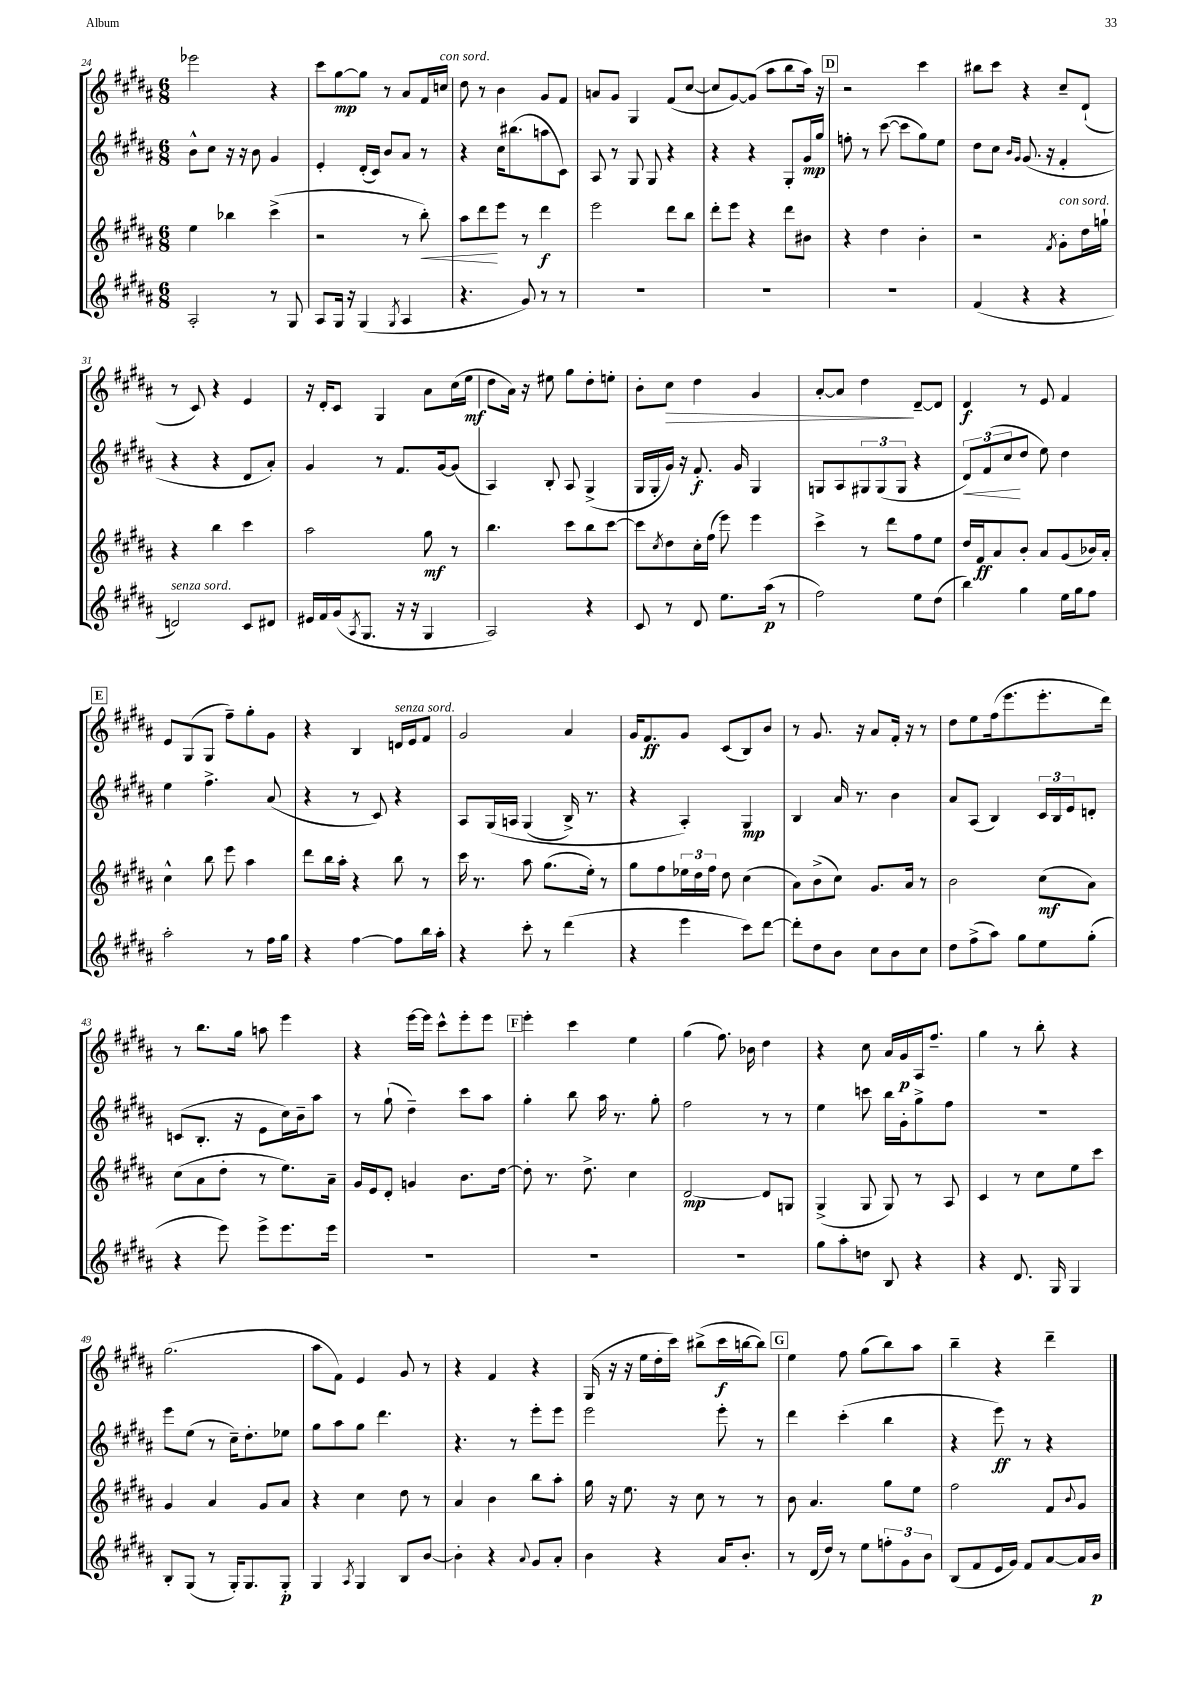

**kern	**kern	**kern	**kern
*staff4	*staff3	*staff2	*staff1
*clefG2	*clefG2	*clefG2	*clefG2
*k[f#c#g#d#a#]	*k[f#c#g#d#a#]	*k[f#c#g#d#a#]	*k[f#c#g#d#a#]
*M6/8	*M6/8	*M6/8	*M6/8
2A#'/	4ee\	8b^^\L	2eee-\
.	.	8cc#\J	.
.	4bb-\	16r	.
.	.	16r	.
.	.	8b\	.
8r	(4ccc#^\	4g#/	4r
8G#/	.	.	.
=	=	=	=
8A#/L	2r	4e'/	8ccc#\L
16G#/Jk	.	.	[8gg#\
16r	.	.	.
(4G#/	.	(16d#'/LL	8gg#\]J
.	.	16c#/JJ)	.
.	.	8b/L	8r
8qG#/	.	.	.
4A#/	8r	8a#/J	8a#/L
.	8bb'\)	8r	16f#/L
.	.	.	16cc/JJ
=	=	=	=
4.r	8aa#\L	4r	8dd#\
.	8ddd#\	.	8r
.	8eee\J	16cc#\LK	4b\
.	.	(8.bb#\	.
8g#/)	8r	.	.
8r	4ddd#\	8aa\	8g#/L
8r	.	8c#\J)	8f#/J
=	=	=	=
2.r	2eee\	8A#/	8a/L
.	.	8r	8g#/J
.	.	8G#/	4G#/
.	.	8G#/	.
.	8ddd#\L	4r	(8f#/L
.	8bb\J	.	[8cc#/J
=	=	=	=
2.r	8ddd#'\L	4r	8cc#/]L
.	8eee\J	.	[8g#/)
.	4r	4r	(8g#/]J
.	.	.	8aa#\L
.	8ddd#\L	8G#'/L	8bb\
.	8b#\J	16g#/L	16aa#\Jk)
.	.	16gg#/JJ	16r
=	=	=	=
2.r	4r	8ff'\	2r
.	.	8r	.
.	4dd#\	([8ccc#\	.
.	.	8ccc#\]L	.
.	4b'\	8gg#\)	4ccc#\
.	.	8ee\J	.
=	=	=	=
(4f#/	2r	8dd#\L	8bb#\L
.	.	8cc#\J	8ccc#\J
.	.	16qqb/LL	.
.	.	16qqg#/JJ	.
4r	.	(8.g#/	4r
.	.	16r	.
.	8qf#/	.	.
4r	8g#'\L	4f#'/	8cc#~/L
.	16dd#\L	.	(8d#`/J
.	16gg`\JJ	.	.
=	=	=	=
2d/)	4r	4r	8r
.	.	.	8c#/)
.	4bb\	4r	4r
8c#/L	4ccc#\	8d#/L	4e/
8d#/J	.	8a#'/J)	.
=	=	=	=
16e#/LL	2aa#\	4g#/	16r
16f#/	.	.	16d#'/LK
(16g#/J	.	.	8c#/J
8qA#/	.	.	.
8.G#/J	.	.	.
.	.	8r	4G#/
16r	.	8.f#/L	.
16r	.	.	.
4G#/	8gg#\	.	8a#\L
.	.	[16g#/k	.
.	8r	(8g#/]J	(16cc#\L
.	.	.	16ee\JJ
=	=	=	=
2A#/)	4.bb\	4A#/)	8dd#\L
.	.	.	16a#\Jk)
.	.	.	16r
.	.	8B'/	8ee#\
.	8ccc#\L	8A#/	8gg#\L
4r	8bb\	(4G#^/	8dd#'\
.	[8ccc#\J	.	8ee'\J
=	=	=	=
8c#/	8ccc#\]L	16G#/LL	8b'\L
.	.	16G#'/	.
.	8qcc#/	.	.
8r	8dd#\	16g#/JJ)	8cc#\J
.	.	16r	.
8d#/	16cc#'\L	8.f#'/	4dd#\
.	(16ff#\JJ	.	.
8.ee\L	8eee\)	.	.
.	.	16g#/	.
.	4eee\	4G#/	4g#/
(16aa#\Jk	.	.	.
8r	.	.	.
=	=	=	=
2ff#\)	4ccc#^\	8G/L	[8a#'/L
.	.	8A#/	8a#/]J
.	8r	12G#/	4dd#\
.	.	(12G#/	.
.	8ddd#\L	.	.
.	.	12G#/J	.
8ee\L	8ff#\	4r	[8d#~/L
(8dd#\J	8ee\J	.	8d#/]J
=	=	=	=
4bb\)	16dd#/LL	12d#/L)	4d#/
.	16f#/J	.	.
.	.	(12f#/	.
.	8a#/	.	.
.	.	12cc#/	.
4gg#\	8b'/J	8dd#/J	8r
.	8a#/L	8ee\)	8e/
16ee\LL	(8g#/	4dd#\	4f#/
16gg#\J	.	.	.
8ff#\J	16b-/L)	.	.
.	16a#'/JJ	.	.
=	=	=	=
2aa#'\	4cc#^^\	4ee\	8e/L
.	.	.	(8G#/
.	8bb\	4.ff#^\	8G#/J
.	8eee\	.	8ff#~\L)
8r	4aa#\	.	8gg#'\
16ff#\LL	.	(8a#/	8g#\J
16gg#\JJ	.	.	.
=	=	=	=
4r	8ddd#\L	4r	4r
.	16bb\L	.	.
.	16aa#'\JJ	.	.
[4ff#\	4r	8r	4B/
.	.	8c#/)	.
8ff#\]L	8bb\	4r	16d/LL
.	.	.	16e/J
16bb\L	8r	.	8f#/J
16aa#'\JJ	.	.	.
=	=	=	=
4r	16ccc#\	8A#/L	2g#/
.	8.r	.	.
.	.	&(16G#/L	.
.	.	16A/JJ	.
8ccc#'\	8aa#\	(4G#/	.
8r	(8.gg#\L	.	.
(4ddd#\	.	16B^/)	4a#/
.	16ee'\Jk)	8.r	.
.	8r	.	.
=	=	=	=
4r	8gg#\L	4r	16g#/LK
.	.	.	8.f#/
.	8ff#\	.	.
4eee\	24ee-\L	4A#'/&)	8g#/J
.	24dd#\	.	.
.	24ff#\JJ	.	.
.	8dd#\	.	(8c#/L
8ccc#\L)	(4cc#\	4G#/	8B/)
[8ddd#\J	.	.	8b/J
=	=	=	=
8ddd#'\]L	8a#\L)	4B/	8r
8dd#\	(8b^\	.	8.g#/
8b\J	8cc#\J)	16a#/	.
.	.	8.r	16r
8cc#\L	8.g#/L	.	8a#/L
8b\	.	4b\	16f#'/Jk
.	16a#/Jk	.	16r
8cc#\J	8r	.	8r
=	=	=	=
8dd#\L	2b\	8a#/L	8dd#\L
(8ff#^\	.	(8A#/J	8ee\
8aa#\J)	.	4B/)	(16ff#\k
.	.	.	8.eee\
8gg#\L	.	.	.
8ee\	(8cc#\L	24c#/LL	8.eee'\
.	.	24B/	.
.	.	24e/J	.
(8gg#'\J	8a#\J)	8d'/J	.
.	.	.	16ddd#\Jk)
=	=	=	=
4r	(8cc#\L	(8c/L	8r
.	8a#\	8.B'/J	8.bb\L
8eee\)	8dd#'\J	.	.
.	.	16r	16gg#\Jk
8eee^\L	8r	8e\L	8aa\
8.eee\	8.ee\L)	16cc#\L)	4eee\
.	.	16b~\J	.
.	.	8aa#\J	.
16eee\Jk	16a#~\Jk	.	.
=	=	=	=
2.r	16g#/LL	8r	4r
.	16e/J	.	.
.	8d#'/J	(8gg#`\	.
.	4g/	4dd#~\)	[16eee\LL
.	.	.	16eee\]JJ
.	.	.	8ccc#^^\L
.	8.b\L	8ccc#\L	8eee'\
.	.	8aa#\J	8eee\J
.	[16dd#\Jk	.	.
=	=	=	=
2.r	8dd#'\]	4gg#'\	4eee'\
.	8.r	.	.
.	.	8bb\	4ccc#\
.	8.dd#^\	.	.
.	.	16aa#\	.
.	.	8.r	.
.	4cc#\	.	4ee\
.	.	8gg#'\	.
=	=	=	=
2.r	[2d#/	2ff#\	(4gg#\
.	.	.	8.ff#\)
.	.	.	16b-\
.	8d#/]L	8r	4dd#\
.	8G/J	8r	.
=	=	=	=
8gg#\L	(4G#^/	4ee\	4r
8aa#'\	.	.	.
8dd\J	8G#/	8ccc\	8cc#\
8B/	8G#/)	16bb\LL	16a#/LL
.	.	16g#'\J	16g#/
4r	8r	8gg#^\	16A#/J
.	.	.	8.ff#~/J
.	8A#/	8ff#\J	.
=	=	=	=
4r	4c#/	2.r	4gg#\
8.d#/	8r	.	8r
.	8cc#\L	.	8bb'\
16G#/	.	.	.
4G#/	8ee\	.	4r
.	8ccc#\J	.	.
=	=	=	=
8B'/L	4g#/	8eee\L	(2.gg#\
(8G#/J	.	(8ee\J	.
8r	4a#/	8r	.
16G#'/LK)	.	16cc#~\LK)	.
8.G#/	.	8.dd#'\	.
.	8g#/L	.	.
8G#'/J	8a#/J	8ee-\J	.
=	=	=	=
4G#/	4r	8gg#\L	8aa#\L
.	.	8aa#\	8f#\J)
8qA#/	.	.	.
4G#/	4cc#\	8gg#\J	4e/
.	.	4.ddd#\	.
8B/L	8dd#\	.	8g#/
[8b/J	8r	.	8r
=	=	=	=
4b'\]	4a#/	4.r	4r
4r	4b\	.	4f#/
.	.	8r	.
8qqa#/	.	.	.
8g#/L	8bb\L	8eee'\L	4r
8a#'/J	8aa#'\J	8eee\J	.
=	=	=	=
4b\	16gg#\	2eee\	(16G#/
.	16r	.	16r
.	8.ee\	.	16r
.	.	.	16ee\LL
4r	.	.	16dd#'\
.	16r	.	16ccc#\JJ)
.	8cc#\	.	(8bb#^\L
16a#/LK	8r	8eee'\	16ccc#\L
8.b'/J	.	.	[16bb\J
.	8r	8r	8bb\]J)
=	=	=	=
8r	8b\	4ddd#\	4ee\
(16d#/LL	4.a#/	.	.
16dd#/JJ)	.	.	.
8r	.	(4ccc#'\	8ff#\
8ee\L	.	.	(8gg#\L
12ff'\	8gg#\L	4bb\	8bb\)
12g#\	.	.	.
.	8ee\J	.	8aa#\J
12b\J	.	.	.
=	=	=	=
(8B/L	2ff#\	4r	4bb~\
8f#/	.	.	.
16e/L	.	8eee\)	4r
16g#/JJ)	.	.	.
8f#/L	.	8r	.
[8a#/	8f#/L	4r	4ddd#~\
.	8qqb/	.	.
16a#/]L	8g#/J	.	.
16b/JJ	.	.	.
==	==	==	==
*-	*-	*-	*-
